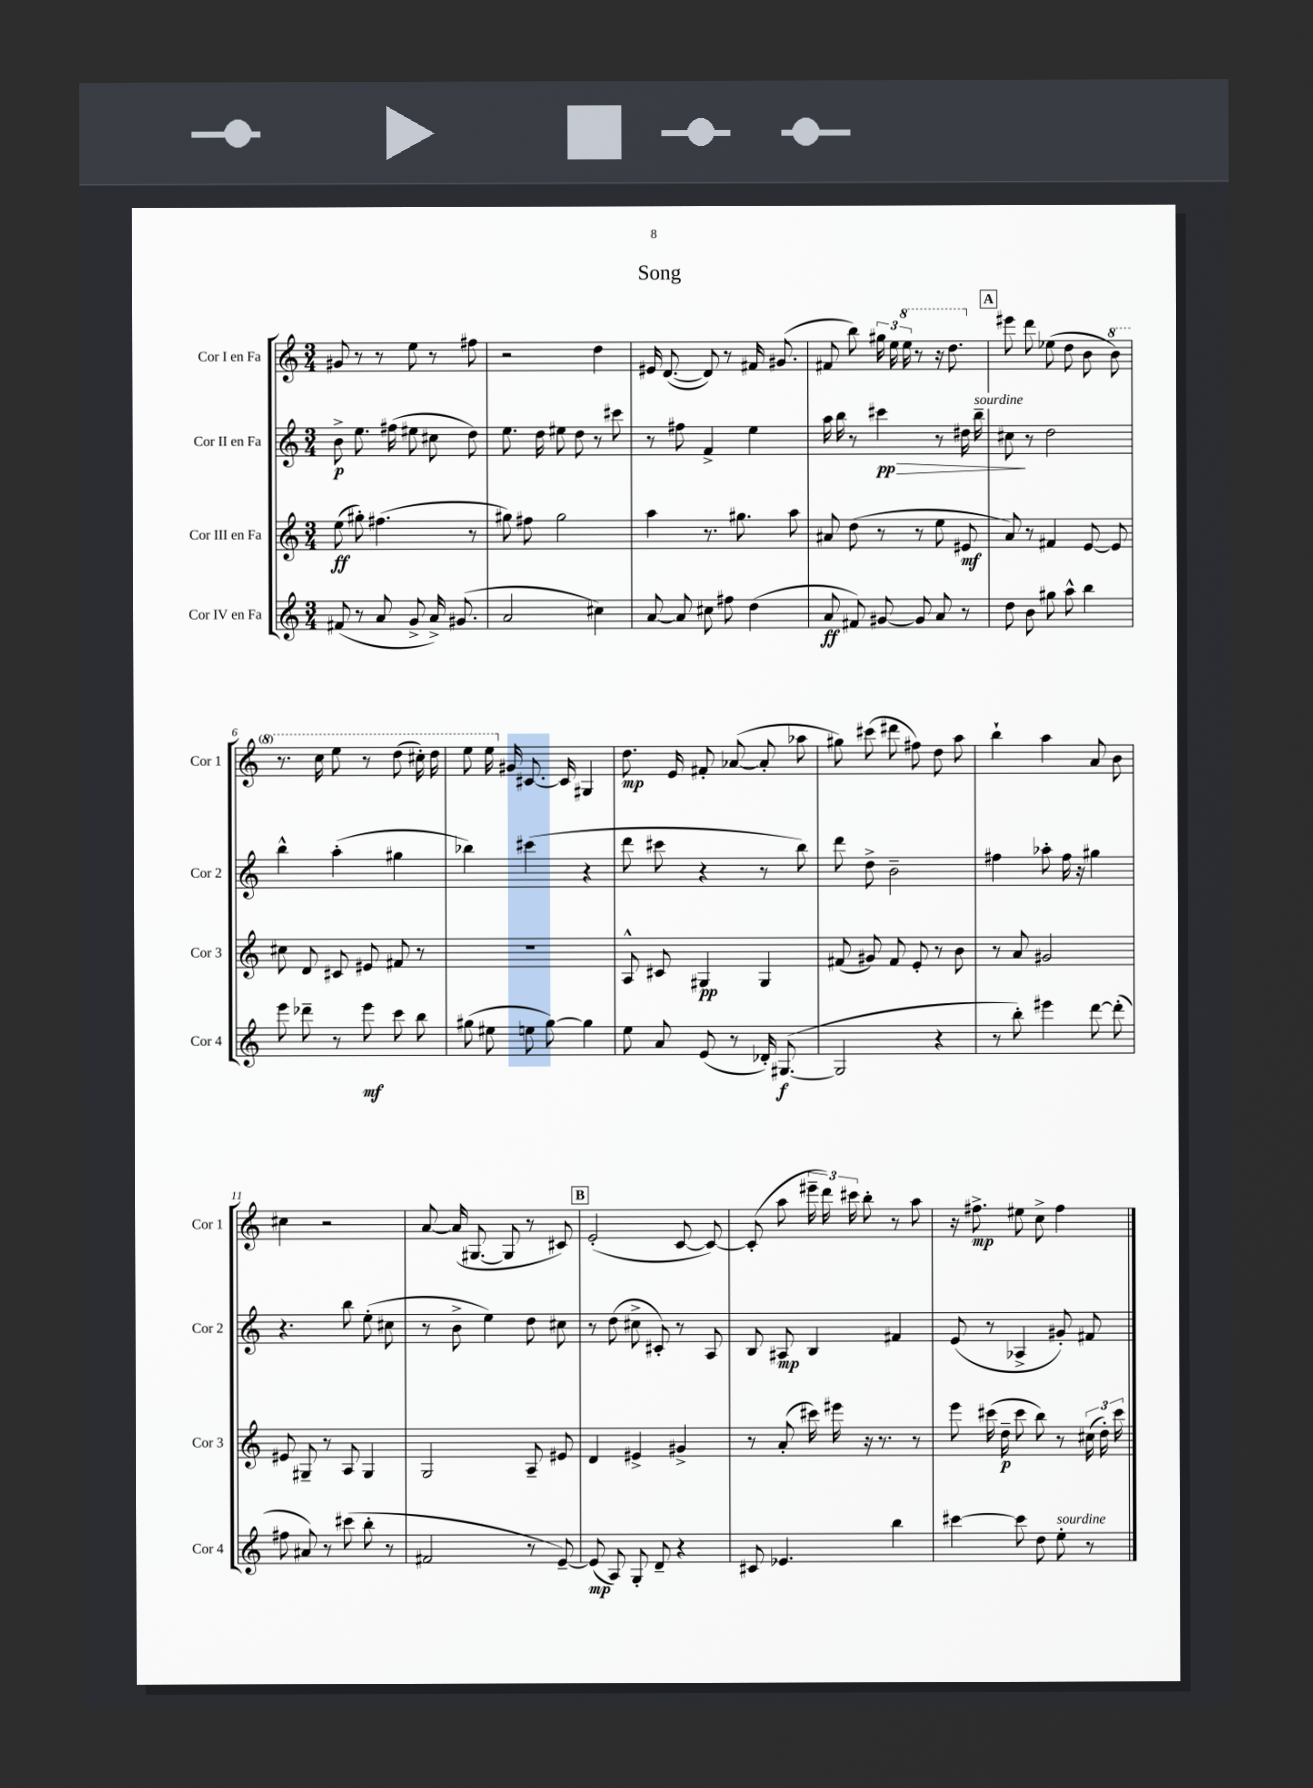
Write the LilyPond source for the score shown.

\header { title = "Song" }
<<
\new StaffGroup <<
\new Staff = "s0" \with { instrumentName = "Cor I en Fa" shortInstrumentName = "Cor 1" } {
    \clef treble \key c \major \numericTimeSignature \time 3/4
    \autoBeamOff gis'8 r8 r8 e''8 r8 fis''8 |
    r2 d''4 |
    eis'16 d'8.~( d'8) r8 fis'16 gis'8.( |
    fis'8 b''8) \tuplet 3/2 { gis''16 e''16 \ottava #1 e'''16 } r8 r16 d'''8. \ottava #0 |
    \mark \markup { \box "A" } eis'''8 d'''8 ees''8( d''8 b'8 \ottava #1 b''8) |
    r8. c'''16 e'''8 r8 d'''8( cis'''16-.) d'''16 |
    e'''8 e'''16 \ottava #0 gis'16 cis'8.~ cis'16 gis4 |
    d''8.\mp e'16 fis'8-. aes'8~( aes'8-. aes''8 |
    gis''8) cis'''8( dis'''8 fis''8) d''8 a''8 |
    b''4-! a''4 a'8 b'8 |
    cis''4 r2 |
    a'8~ a'16( gis8.~ gis8 r8 cis'8) |
    \mark \markup { \box "B" } e'2-.( c'8~ c'8~) |
    c'8-.( a''8 \tuplet 3/2 { eis'''16-- d'''16) cis'''16 } b''8-. r8 a''8 |
    r16 fis''8.->\mp eis''8 c''8-> fis''4 \bar "|." |
}
\new Staff = "s1" \with { instrumentName = "Cor II en Fa" shortInstrumentName = "Cor 2" } {
    \clef treble \key c \major \numericTimeSignature \time 3/4
    \autoBeamOff b'8->\p e''8. fis''16( eis''8 cis''8 d''8) |
    e''8. d''16 eis''8 d''8 r8 cis'''8 |
    r8 fis''8 f'4-> e''4 |
    a''16 b''16 r8 cis'''4\pp\> r8 dis''16 b''16--^\markup { \italic "sourdine" } |
    \mark \markup { \box "A" } cis''8\! r8 d''2 |
    b''4-^ a''4-.( gis''4 |
    bes''4) cis'''4( r4 |
    d'''8 cis'''8 r4 r8 b''8) |
    d'''8 d''8-> b'2-- |
    fis''4 aes''8-. fis''16 r16 gis''4 |
    r4. b''8 e''8-.( cis''8 |
    r8 b'8-> e''4) d''8 cis''8 |
    \mark \markup { \box "B" } r8 d''8( cis''8-> cis'8-.) r8 a8 |
    b8 ais8\mp b4 fis'4 |
    e'8( r8 aes4-> gis'8-.) fis'8 \bar "|." |
}
\new Staff = "s2" \with { instrumentName = "Cor III en Fa" shortInstrumentName = "Cor 3" } {
    \clef treble \key c \major \numericTimeSignature \time 3/4
    \autoBeamOff e''8\ff( gis''8-.) fis''4.( r8 |
    gis''8) fis''8 gis''2 |
    a''4 r8. gis''8. a''8 |
    ais'8 d''8( r8 r8 e''8 eis'8\mf |
    \mark \markup { \box "A" } a'8) r8 fis'4 e'8~ e'8 |
    cis''8 d'8 cis'8 eis'8 fis'8 r8 |
    R2. |
    a8-^ cis'8 gis4\pp gis4 |
    fis'8( gis'8) fis'8 e'8-. r8 b'8 |
    r8 a'8 gis'2 |
    eis'8 gis8-- r8 a8 gis4 |
    g2 a8-- eis'8 |
    \mark \markup { \box "B" } d'4 eis'4-> gis'4-> |
    r8 a'8-.( cis'''16) eis'''16 r16 r8. r8 |
    e'''8 cis'''16( d''16--\p cis'''8 b''8) r8 \tuplet 3/2 { cis''16( d''16-.) cis'''16 } \bar "|." |
}
\new Staff = "s3" \with { instrumentName = "Cor IV en Fa" shortInstrumentName = "Cor 4" } {
    \clef treble \key c \major \numericTimeSignature \time 3/4
    \autoBeamOff fis'8( r8 a'8 g'8-> a'16->) gis'8.( |
    a'2 cis''4) |
    a'8~ a'8 cis''8 fis''8 d''4( |
    a'8\ff fis'8) gis'8~ gis'8 a'8 r8 |
    \mark \markup { \box "A" } d''8 b'8 gis''8 a''8-^ b''4 |
    e'''8 des'''8-- r8 e'''8\mf c'''8 b''8 |
    gis''8( eis''8 e''8 gis''8~) gis''4 |
    e''8 a'8 e'8( r8 des'16-.) gis8.~\f( |
    gis2 r4 |
    r8 b''8-.) eis'''4 d'''8~ d'''8-.( |
    fis''8 ais'8) r8 cis'''8( b''8-. r8 |
    fis'2 r8 e'8~--) |
    \mark \markup { \box "B" } e'8\mp( a8) g8-. d'8-- r4 |
    cis'8 ees'4. b''4 |
    cis'''4~ cis'''8 d''8 e''8-.^\markup { \italic "sourdine" } r8 \bar "|." |
}
>>
>>
